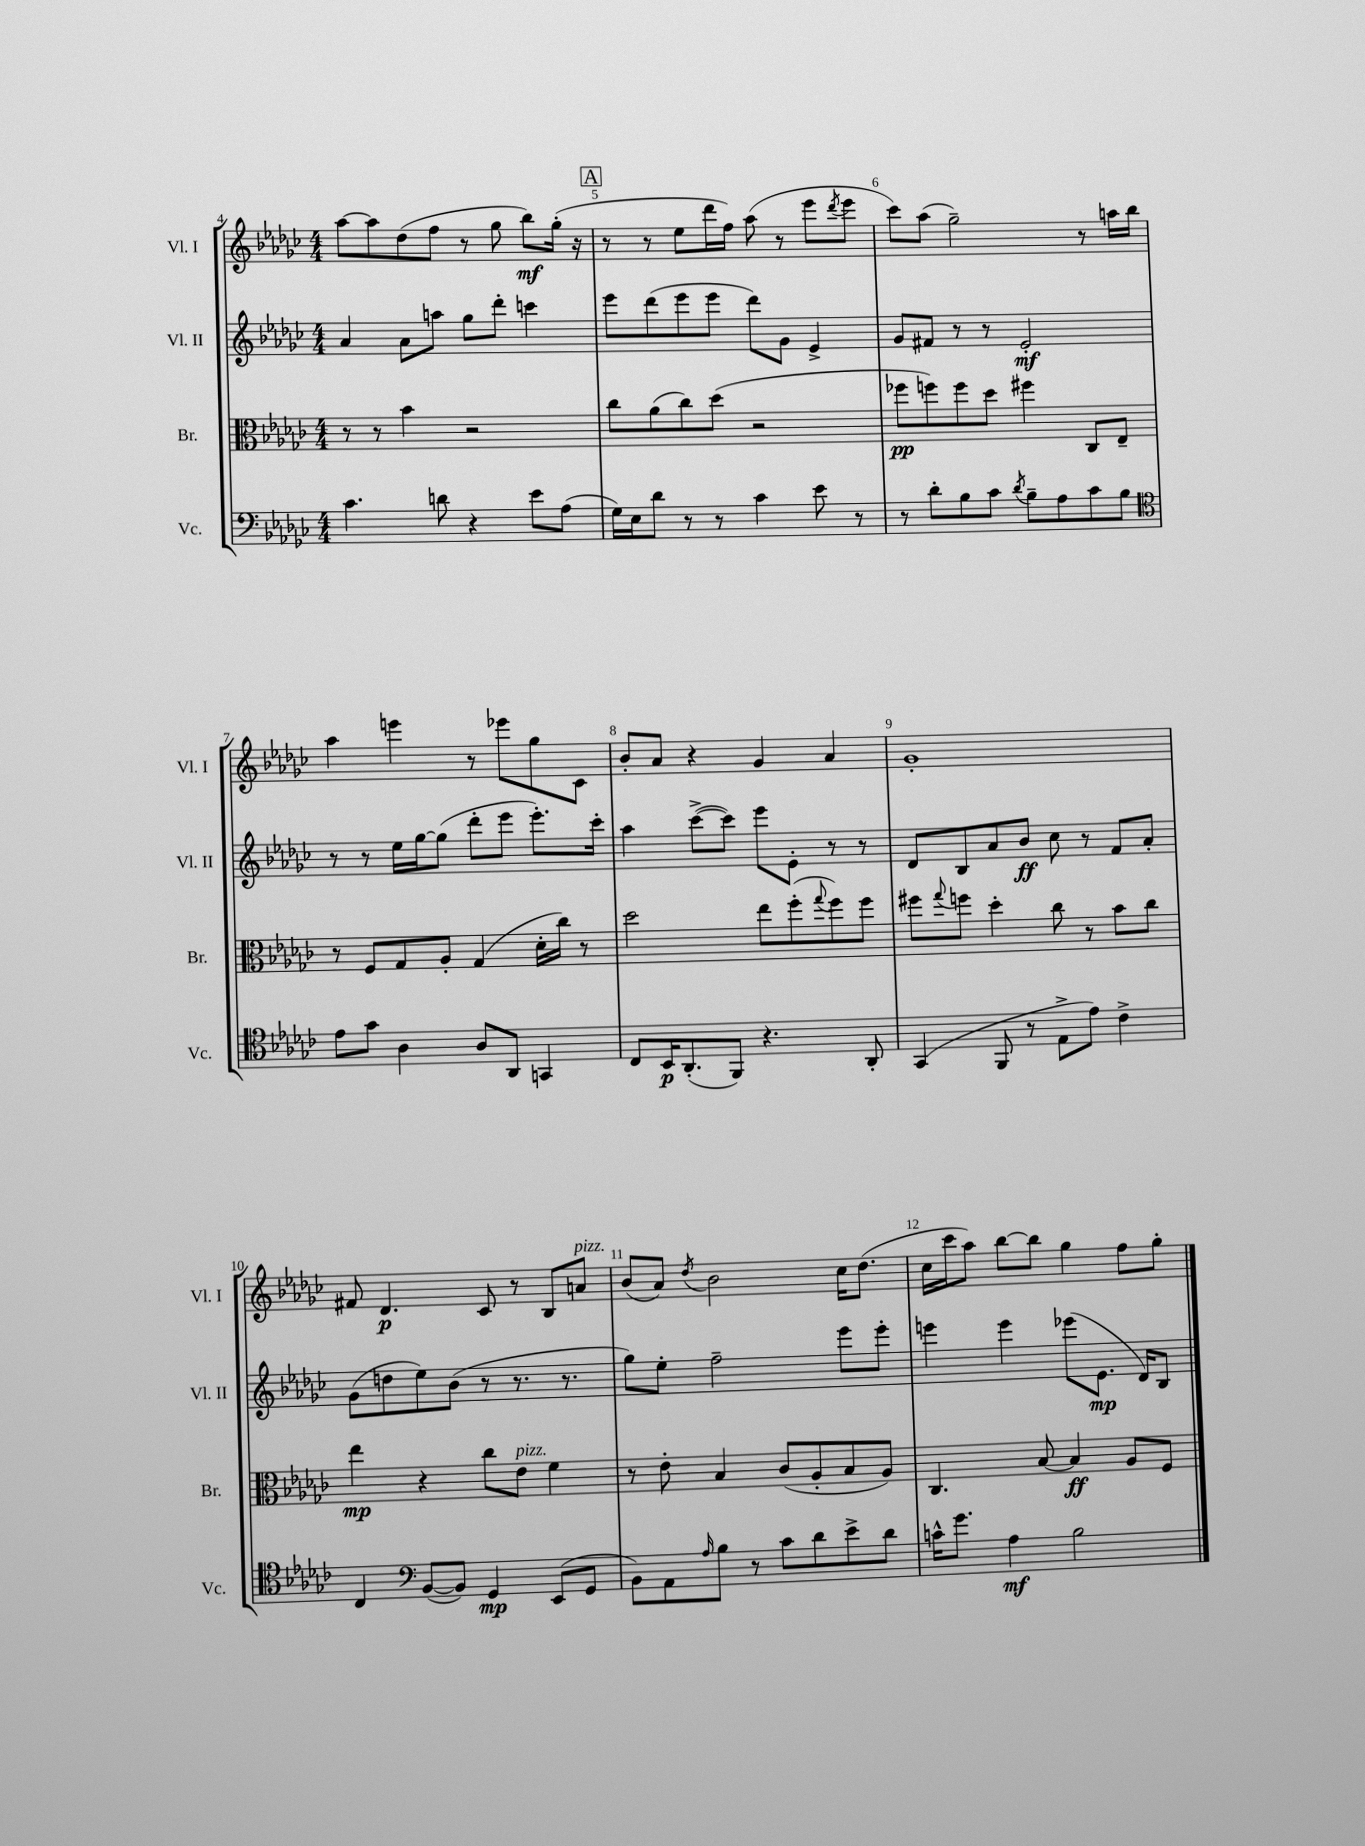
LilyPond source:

<<
\new StaffGroup <<
\new Staff = "s0" \with { instrumentName = "Vl. I" shortInstrumentName = "Vl. I" } {
    \clef treble \key ges \major \numericTimeSignature \time 4/4
    aes''8~ aes''8 des''8( f''8 r8 ges''8 bes''8\mf) ges''16-.( r16 |
    \mark \markup { \box "A" } r8 r8 ees''8 des'''16 f''16) aes''8( r8 ees'''8 \acciaccatura { des'''8 } ees'''8 |
    ces'''8) aes''8( ges''2--) r8 a''16 bes''16 |
    aes''4 e'''4 r8 ees'''8 ges''8 ces'8 |
    bes'8-. aes'8 r4 ges'4 aes'4 |
    ges'1-. |
    fis'8 des'4.\p ces'8 r8 bes8 a'8^\markup { \italic "pizz." } |
    bes'8( aes'8) \acciaccatura { des''8 } bes'2 ces''16 des''8.( |
    ces''16 ces'''16 aes''8) bes''8~ bes''8 ges''4 f''8 ges''8-. \bar "|." |
}
\new Staff = "s1" \with { instrumentName = "Vl. II" shortInstrumentName = "Vl. II" } {
    \clef treble \key ges \major \numericTimeSignature \time 4/4
    aes'4 aes'8 a''8 ges''8 des'''8-. c'''4 |
    \mark \markup { \box "A" } ees'''8 des'''8( ees'''8 ees'''8 des'''8) ges'8 ees'4-> |
    ges'8 fis'8 r8 r8 ees'2-.\mf |
    r8 r8 ees''16 ges''16~ ges''8( des'''8-. ees'''8 ees'''8.-.) ces'''16-. |
    aes''4 ces'''8~->( ces'''8) ees'''8 ees'8-. r8 r8 |
    des'8 bes8 aes'8 bes'8\ff ces''8 r8 f'8 aes'8-. |
    ges'8( d''8 ees''8) bes'8( r8 r8. r8. |
    ges''8) ees''8-. f''2-- ees'''8 ees'''8-. |
    e'''4 e'''4 ees'''8( ees'8.\mp des'16) bes8 \bar "|." |
}
\new Staff = "s2" \with { instrumentName = "Br." shortInstrumentName = "Br." } {
    \clef alto \key ges \major \numericTimeSignature \time 4/4
    r8 r8 bes'4 r2 |
    \mark \markup { \box "A" } ces''8 aes'8( ces''8) des''8( r2 |
    fes''8\pp f''8) f''8 des''8 fis''4 ces8 ees8-- |
    r8 f8 ges8 aes8-. ges4( des'16-. ces''16) r8 |
    des''2 ees''8 f''8-.( \appoggiatura { ges''8 } f''8) f''8 |
    fis''8 \appoggiatura { ges''8 } f''8 des''4-. ces''8 r8 bes'8 ces''8 |
    ees''4\mp r4 ces''8 ees'8^\markup { \italic "pizz." } f'4 |
    r8 ees'8-. bes4 ces'8( aes8-. bes8 aes8) |
    ces4. bes8~ bes4\ff aes8 f8 \bar "|." |
}
\new Staff = "s3" \with { instrumentName = "Vc." shortInstrumentName = "Vc." } {
    \clef bass \key ges \major \numericTimeSignature \time 4/4
    ces'4. d'8 r4 ees'8 aes8( |
    \mark \markup { \box "A" } ges16) ees16 des'8 r8 r8 ces'4 ees'8 r8 |
    r8 des'8-. bes8 ces'8 \acciaccatura { des'8 } bes8-- aes8 ces'8 bes8 |
    \clef tenor ees'8 ges'8 aes4 aes8 aes,8 g,4 |
    ces8 bes,16\p aes,8.-.( f,8) r4. aes,8-. |
    ges,4( f,8 r8 ees8-> ees'8) ces'4-> |
    ces4 \clef bass bes,8~( bes,8) ges,4\mp ees,8( ges,8 |
    bes,8) aes,8 \grace { aes16 } bes8 r8 ces'8 des'8 ees'8-> des'8 |
    c'16-^ ges'8. aes4\mf bes2 \bar "|." |
}
>>
>>
\layout { \context { \Score currentBarNumber = #4 \override BarNumber.break-visibility = ##(#f #t #t) barNumberVisibility = #all-bar-numbers-visible } }
